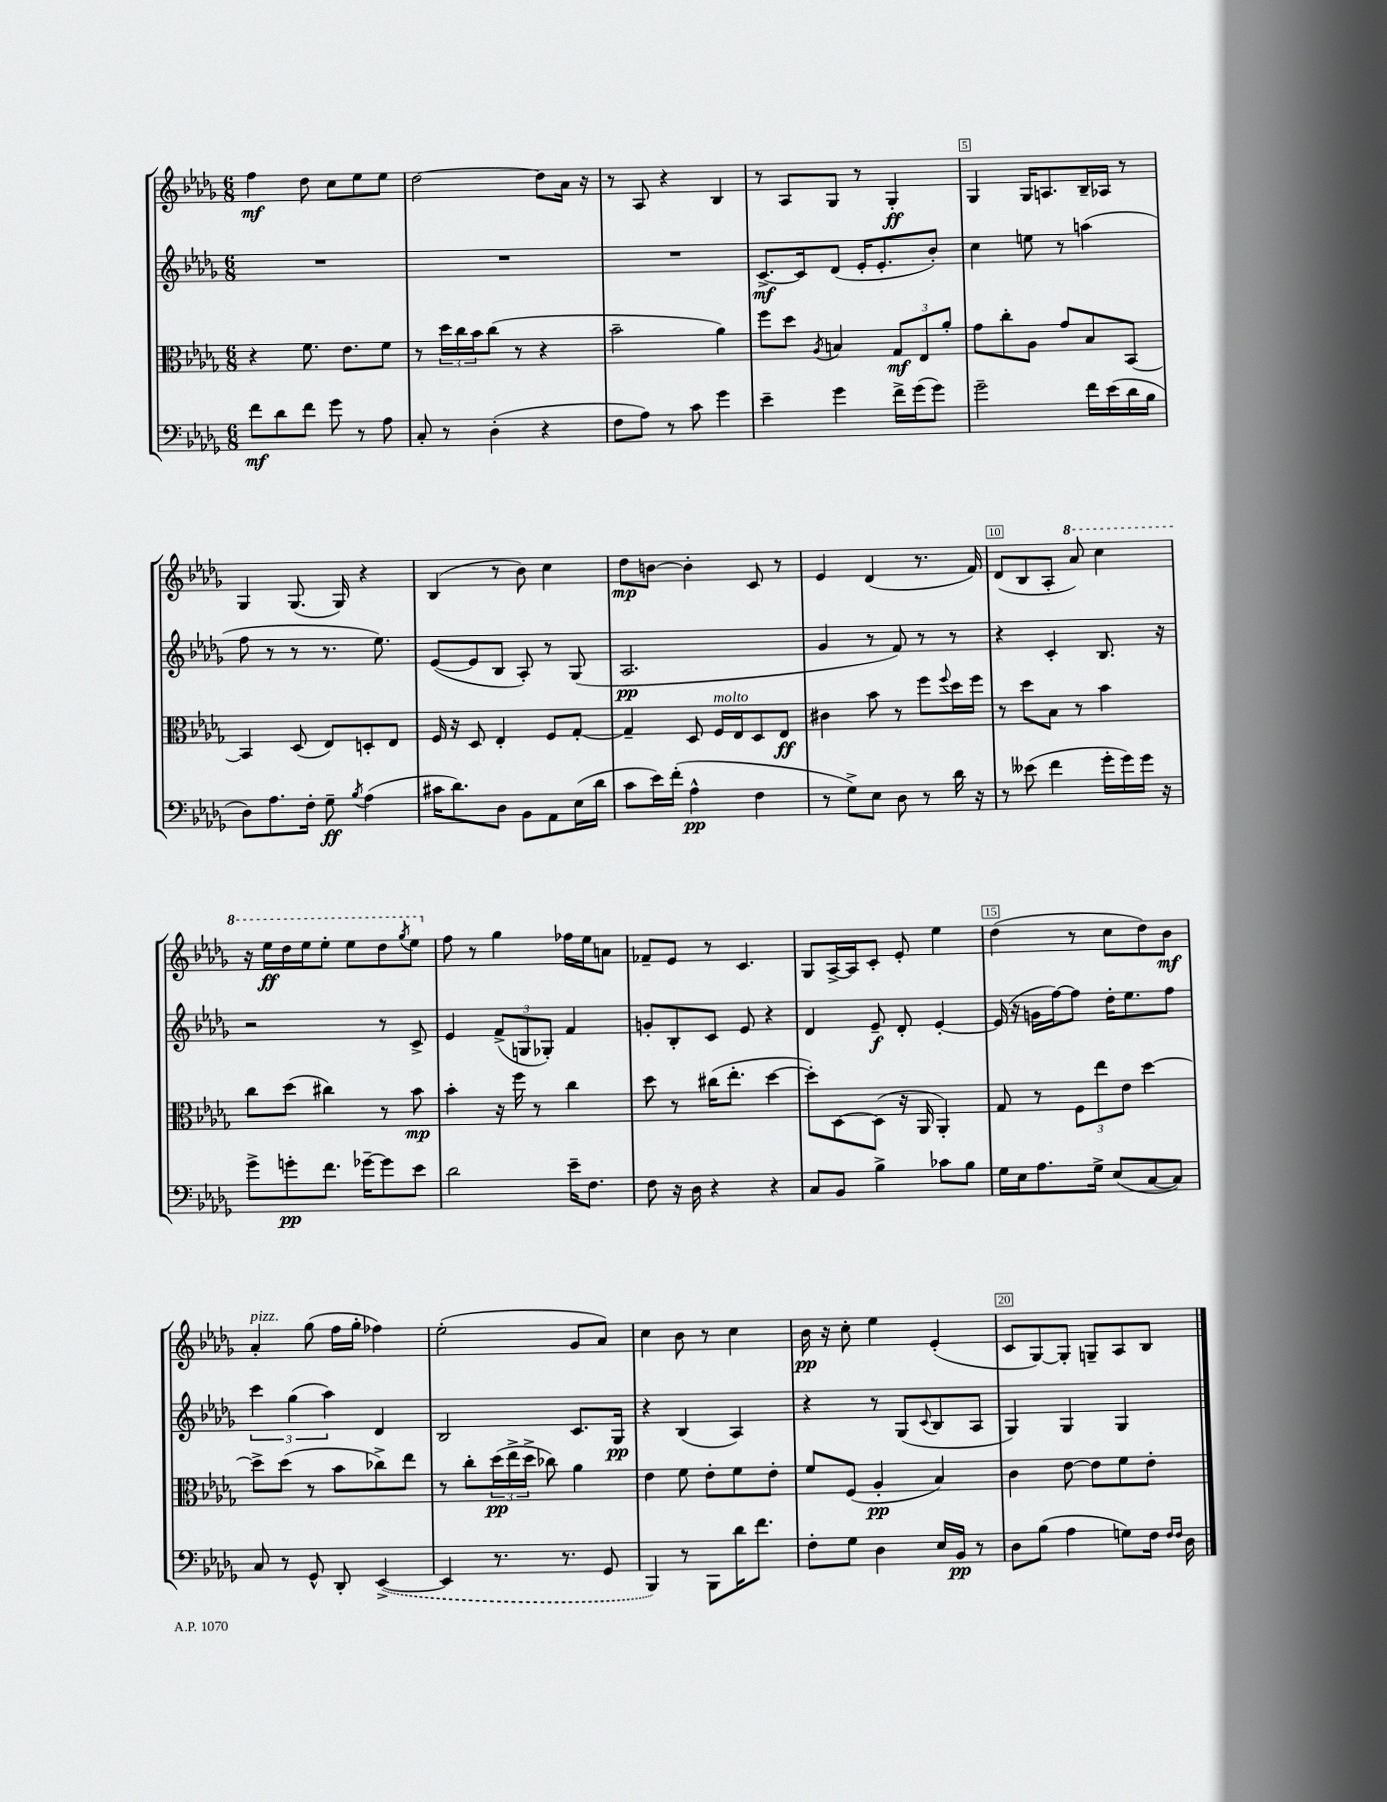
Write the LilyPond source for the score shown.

<<
\new StaffGroup <<
\new Staff = "s0" {
    \clef treble \key des \major \numericTimeSignature \time 6/8
    f''4\mf des''8 c''8 ees''8 ees''8 |
    des''2~ des''8 aes'16 r16 |
    r8 aes8 r4 bes4 |
    r8 aes8 ges8 r8 ges4-.\ff |
    ges4 ges16 a8. bes16-- aes16 r8 |
    ges4 ges8.( ges16) r4 |
    bes4( r8 bes'8) c''4 |
    des''8\mp b'8~ b'4-. c'8 r8 |
    ees'4 des'4( r8. f'16) |
    des'8( bes8 aes8-. \ottava #1 aes''8) c'''4 |
    r16 ees'''16\ff des'''16 ees'''16 ees'''8-. ees'''8 des'''8 \acciaccatura { ges'''8 } ees'''8 \ottava #0 |
    f''8 r8 ges''4 fes''16 ees''16 a'8 |
    fes'8-- ees'8 r8 c'4. |
    ges8 aes16~-> aes16 c'8-. ees'8-. ees''4 |
    des''4( r8 c''8 des''8) bes'8\mf |
    aes'4-.^\markup { \italic "pizz." } ges''8( f''16 ges''16-. fes''4) |
    ees''2-.( ges'8 aes'8) |
    c''4 bes'8 r8 c''4 |
    bes'16\pp r16 c''8-. ees''4 ees'4-.( |
    c'8 ges8~) ges8-. g8-- aes8 bes8 \bar "|." |
}
\new Staff = "s1" {
    \clef treble \key des \major \numericTimeSignature \time 6/8
    R2. |
    R2. |
    R2. |
    c'8.~->\mf c'16 des'8( ees'16-. ees'8.-. bes'8-.) |
    c''4 e''8 r8 a''4( |
    f''8 r8 r8 r8. ees''8.) |
    ees'8~( ees'8 bes8 aes8-.) r8 ges8( |
    aes2.\pp |
    ges'4 r8 f'8) r8 r8 |
    r4 c'4-. bes8. r16 |
    r2 r8 c'8-> |
    ees'4 \tuplet 3/2 { f'8->( g8 ges8-.) } f'4 |
    g'8-. bes8-. c'8 ees'8 r4 |
    des'4 ees'8--\f des'8-. ees'4~-. |
    ees'16( r16 g'16 f''16~) f''8 des''16-. ees''8. f''8 |
    \tuplet 3/2 { c'''4 ges''4( aes''4) } des'4 |
    bes2 c'8. ges16\pp |
    r4 bes4( aes4) |
    r4 r8 ges8( \appoggiatura { c'8 } bes8 aes8 |
    ges4) ges4 ges4 \bar "|." |
}
\new Staff = "s2" {
    \clef alto \key des \major \numericTimeSignature \time 6/8
    r4 f'8. ees'8. f'8 |
    r8 \tuplet 3/2 { des''16 c''16 bes'16 } c''8( r8 r4 |
    bes'2-- aes'4) |
    f''8 des''8 \acciaccatura { aes8 } b4 \tuplet 3/2 { ges8\mf ees8 aes'8-. } |
    ges'8 c''8-. aes8 ges'8 bes8 bes,8~ |
    bes,4 des8( ees8) d8-. ees8 |
    f16 r16 des8 ees4-. f8 ges8~-. |
    ges4-- des8 f16^\markup { \italic "molto" } ees16 des8 ees8\ff |
    cis'4 bes'8 r8 f''8 \appoggiatura { f''8 } des''16 f''16 |
    r8 des''8 bes8 r8 bes'4 |
    c''8 des''8( cis''4) r8 bes'8\mp |
    bes'4-. r16 f''16 r8 c''4 |
    des''8 r8 cis''16( ees''8.-. des''4~ |
    des''8-.) des8~ des8( r16 aes,16 aes,4-.) |
    ges8 r8 \tuplet 3/2 { f8 ees''8 ees'8 } des''4~ |
    des''8-> des''8( r8 bes'8 ces''8->) ees''8 |
    r8 c''8-. \tuplet 3/2 { des''16\pp( ees''16-> des''16-> } ces''8) aes'4 |
    ees'4 f'8 ees'8-. f'8 ees'8-. |
    f'8 f8( aes4-.\pp bes4) |
    c'4 ees'8~ ees'8 f'8 ees'8-. \bar "|." |
}
\new Staff = "s3" {
    \clef bass \key des \major \numericTimeSignature \time 6/8
    f'8\mf des'8 f'8 ges'8 r8 aes8 |
    c8-. r8 des4-.( r4 |
    f8 aes8) r8 c'8 ges'4 |
    ees'4-- ges'4 f'16-> ges'16( ges'8) |
    ges'2-- f'16 ees'16( des'16 bes16 |
    des8) aes8. f16-. ges8--\ff \acciaccatura { bes8 } aes4( |
    cis'16 des'8.) des8 bes,8 aes,8 ees16( des'16 |
    c'8 ees'16) f'16-.( aes4-^\pp f4 |
    r8 ges8->) ees8 des8 r8 des'16 r16 |
    r8 eeses'8( f'4 ges'16-. ges'16) ges'16 r16 |
    ges'8-> g'8-.\pp f'8. ges'16~-- ges'8 ees'8 |
    des'2 ees'16-- f8. |
    f8 r16 des16 r4 r4 |
    c8 bes,8 bes4-> ces'8 bes8 |
    ges16 ees16 aes8. ges16-> ees8( c8~ c8) |
    c8 r8 ges,8-^ des,8-. \once \slurDashed ees,4~->( |
    ees,4 r8. r8. ges,8 |
    bes,,4) r8 bes,,8 des'16 f'8. |
    f8-. ges8 des4 ees16 bes,16\pp r8 |
    des8 bes8( aes4 g8) f16 \grace { f16 f16 } des16 \bar "|." |
}
>>
>>
\layout { \context { \Score \override BarNumber.break-visibility = ##(#f #t #t) barNumberVisibility = #(every-nth-bar-number-visible 5) \override BarNumber.stencil = #(make-stencil-boxer 0.1 0.3 ly:text-interface::print) } }
